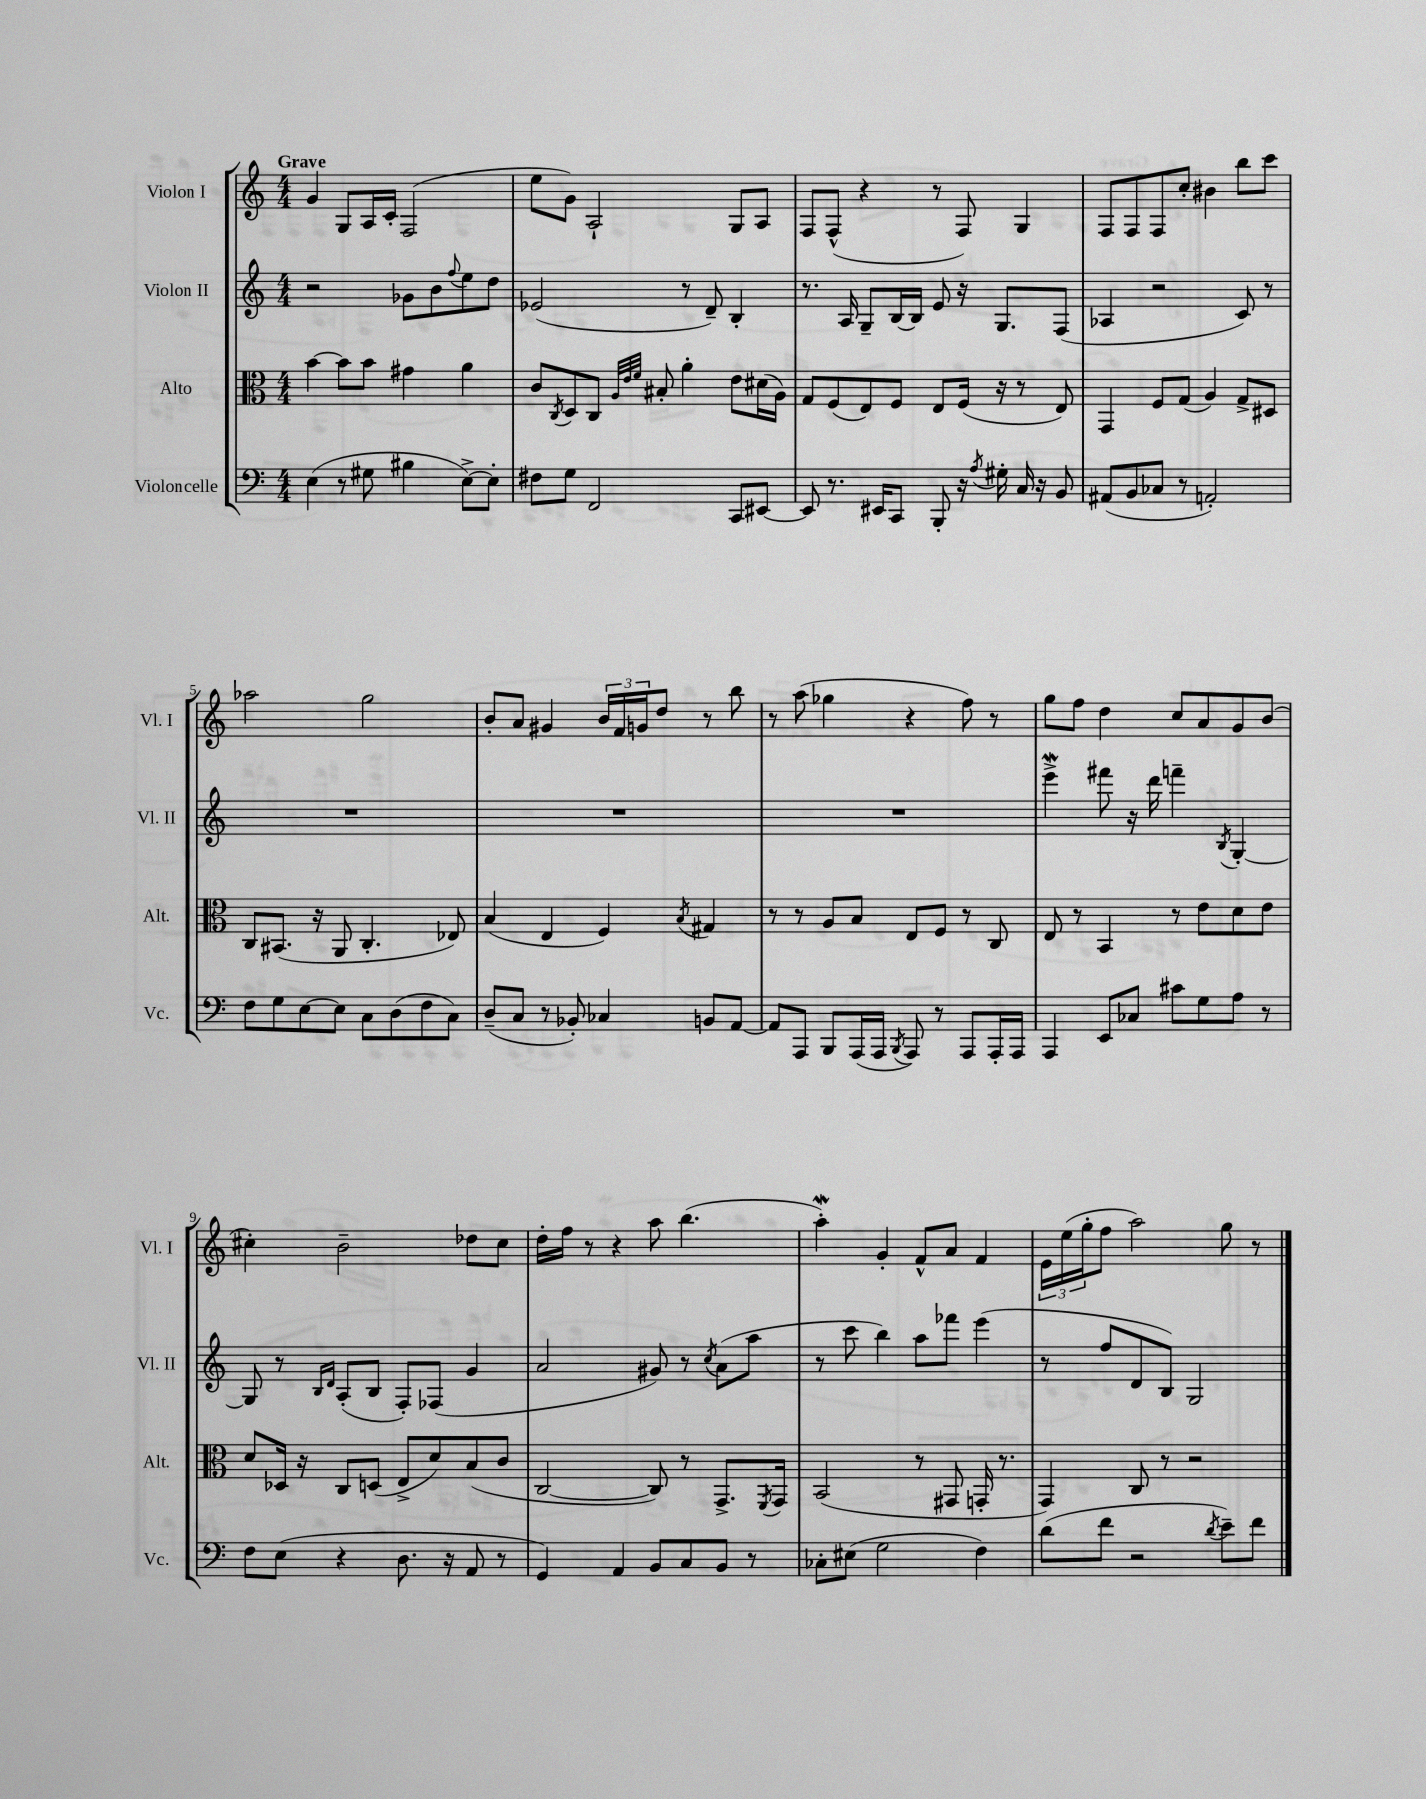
<<
\new StaffGroup <<
\new Staff = "s0" \with { instrumentName = "Violon I" shortInstrumentName = "Vl. I" } {
    \clef treble \key c \major \numericTimeSignature \time 4/4 \tempo "Grave"
    g'4 g8 a16 c'16-. f2( |
    e''8 g'8) a2-! g8 a8 |
    f8 f8-^( r4 r8 f8) g4 |
    f8 f8 f8 c''8-. bis'4 b''8 c'''8 |
    aes''2 g''2 |
    b'8-. a'8 gis'4 \tuplet 3/2 { b'16 f'16 g'16 } d''8 r8 b''8 |
    r8 a''8( ges''4 r4 f''8) r8 |
    g''8 f''8 d''4 c''8 a'8 g'8 b'8( |
    cis''4-.) b'2-- des''8 cis''8 |
    d''16-. f''16 r8 r4 a''8 b''4.( |
    a''4-.\mordent) g'4-. f'8-^ a'8 f'4 |
    \tuplet 3/2 { e'16 e''16( g''16-. } f''8 a''2) g''8 r8 \bar "|." |
}
\new Staff = "s1" \with { instrumentName = "Violon II" shortInstrumentName = "Vl. II" } {
    \clef treble \key c \major \numericTimeSignature \time 4/4
    r2 ges'8 b'8 \appoggiatura { f''8 } e''8 d''8 |
    ees'2( r8 d'8--) b4-. |
    r8. a16 g8-- b16~ b16 e'8 r16 g8. f8( |
    aes4 r2 c'8) r8 |
    R1 |
    R1 |
    R1 |
    e'''4->\mordent fis'''8 r16 d'''16 f'''4-- \acciaccatura { b8 } g4~-. |
    g8 r8 \grace { b16 d'16 } a8-.( b8 f8-.) fes8( g'4 |
    a'2 gis'8) r8 \acciaccatura { c''8 } a'8( a''8 |
    r8 c'''8 b''4) a''8 fes'''8 e'''4( |
    r8 f''8 d'8 b8) g2 \bar "|." |
}
\new Staff = "s2" \with { instrumentName = "Alto" shortInstrumentName = "Alt." } {
    \clef alto \key c \major \numericTimeSignature \time 4/4
    b'4~ b'8 b'8 gis'4 a'4 |
    c'8 \acciaccatura { c8 } d8 c8 \grace { a32 e'32 f'32 } bis8-. a'4-. e'8 dis'16( a16) |
    g8 f8( e8) f8 e8 f16( r16 r8 e8) |
    g,4 f8 g8( a4) g8-> dis8 |
    c8 bis,8.( r16 a,8 c4.-. ees8) |
    b4( e4 f4) \acciaccatura { b8 } gis4 |
    r8 r8 a8 b8 e8 f8 r8 c8 |
    e8 r8 b,4 r8 e'8 d'8 e'8 |
    d'8 des16 r16 c8 d8( e8-> d'8) b8( c'8 |
    c2~ c8) r8 g,8.-> \acciaccatura { f,8 } g,16 |
    b,2( r8 gis,8 g,16-. r8. |
    g,4) c8 r8 r2 \bar "|." |
}
\new Staff = "s3" \with { instrumentName = "Violoncelle" shortInstrumentName = "Vc." } {
    \clef bass \key c \major \numericTimeSignature \time 4/4
    e4( r8 gis8 bis4 e8~->) e8-. |
    fis8 g8 f,2 c,8 eis,8~ |
    eis,8 r8. eis,16 c,8 b,,8-. r16 \acciaccatura { a8 } gis16-. c16 r16 b,8 |
    ais,8( b,8 ces8 r8 a,2-.) |
    f8 g8 e8~ e8 c8 d8( f8 c8) |
    d8--( c8 r8 bes,8-.) ces4 b,8 a,8~ |
    a,8 a,,8 b,,8 a,,16( a,,16 \acciaccatura { b,,8 } a,,8) r8 a,,8 a,,16-. a,,16 |
    a,,4 e,8 ces8 cis'8 g8 a8 r8 |
    f8 e8( r4 d8. r16 a,8 r8 |
    g,4) a,4 b,8 c8 b,8 r8 |
    ces8-. eis8( g2 f4) |
    d'8( f'8 r2 \acciaccatura { d'8 } e'8--) f'8 \bar "|." |
}
>>
>>
